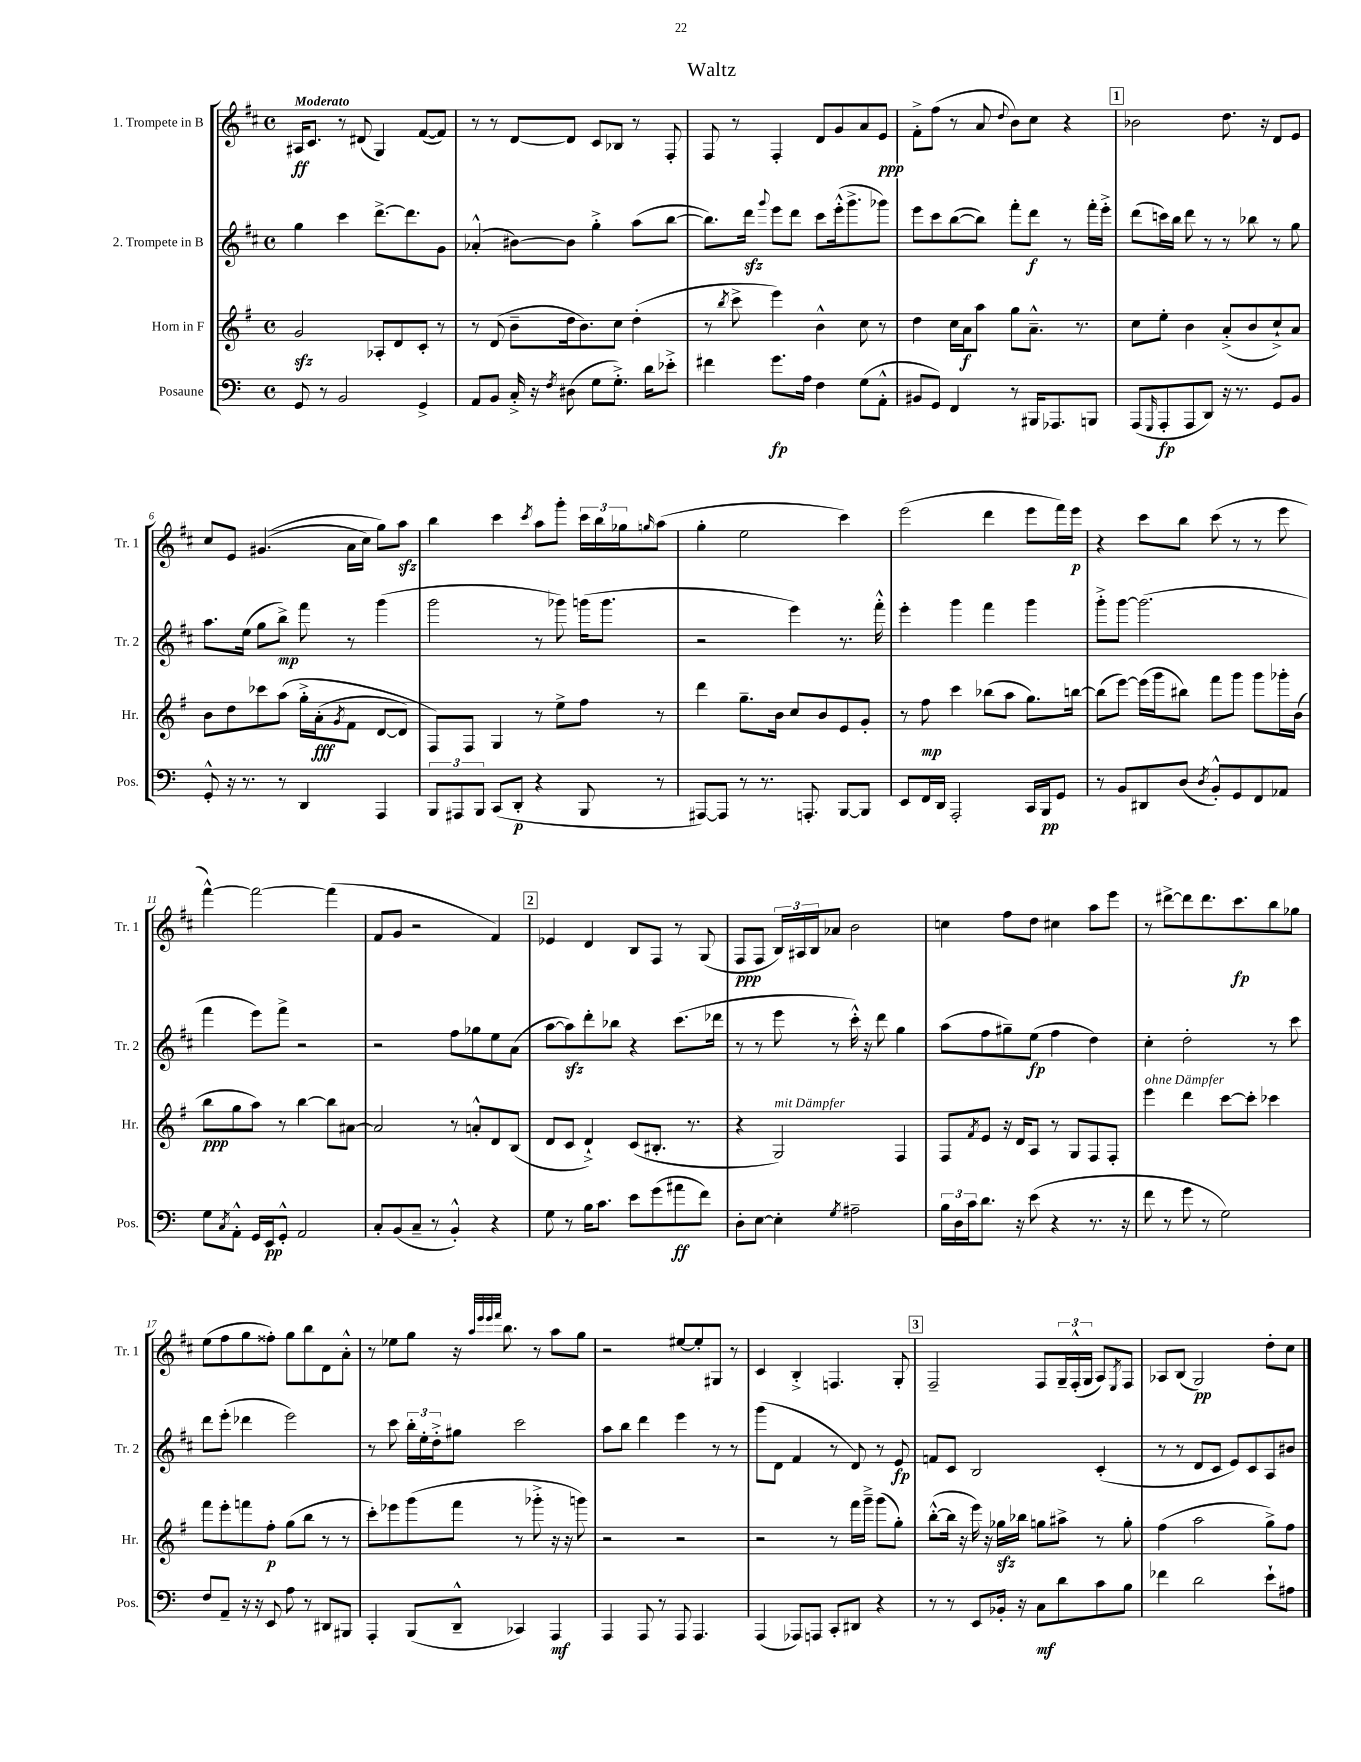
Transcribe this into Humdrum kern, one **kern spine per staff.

**kern	**kern	**kern	**kern
*staff4	*staff3	*staff2	*staff1
*clefF4	*clefG2	*clefG2	*clefG2
*k[]	*k[f#]	*k[f#c#]	*k[f#c#]
*M4/4	*M4/4	*M4/4	*M4/4
*met(c)	*met(c)	*met(c)	*met(c)
8GG/	2g/	4gg\	16A#/LK
.	.	.	8.c#/J
8r	.	.	.
2BB/	.	4ccc#\	8r
.	.	.	(8d#/
.	8A-'/L	[8.ddd^\L	4G/)
.	8d/	.	.
.	.	8.ddd\]	.
4GG^/	8c'/J	.	([8f#/L
.	8r	8g\J	8f#/]J)
=	=	=	=
8AA/L	8r	(4a-'^^/	8r
8BB/J	(8d/	.	8r
16C'^/	8b~\L	[8b#\L)	[8d/L
16r	.	.	.
8qF/	.	.	.
(8D#\	16dd\k	8b#\]J	8d/]J
.	8.b\)	.	.
8G\L	.	4gg'^\	8c#/L
8.G'^\J)	8cc\J	.	8B-/J
.	(4dd'\	(8aa\L	8r
16d\LK	.	.	.
8e-'^\J	.	[8bb\J	8F#'/
=	=	=	=
4f#\	8r	8.bb\]L)	8F#/
.	8qbb/	.	.
.	8ccc^\	.	8r
.	.	16ddd\Jk	.
.	.	8qqggg/	.
8.g\L	4eee\)	8eee\L	4F#'/
.	.	8ddd\J	.
16A\Jk	.	.	.
4F\	4b^^\	8ccc#\L	8d/L
.	.	(16eee'^^\k	8g/
.	.	8.ggg^\	.
(8G\L	8cc\	.	8a/
8AA'^^\J	8r	8ggg-\J)	8e/J
=	=	=	=
8BB#/L	4dd\	8eee\L	8f#'^\L
8GG/J)	.	8ccc#\	(8ff#\J
4FF/	16cc\LL	([8bb\	8r
.	16a\J	.	.
.	8aa\J	8bb\]J)	8a/
.	.	.	8qqdd/
8r	8gg\L	8fff#'\L	8b\L)
16BBB#/LK	8.a~^^\J	8ddd\J	8cc#\J
8.AAA-/	.	.	.
.	.	8r	4r
.	8.r	.	.
8BBB/J	.	16fff#'\LL	.
.	.	16eee'^\JJ	.
=	=	=	=
(8AAA/L	8cc\L	(8ddd\L	2b-\
16qqGGG/	.	.	.
8AAA'/	8ee'\J	16ccc\L)	.
.	.	16bb\JJ	.
8AAA/	4b\	8ddd\	.
8DD/J)	.	8r	.
16r	(8a'^/L	8r	8.dd\
8.r	.	.	.
.	8b/	8bb-\	.
.	.	.	16r
8GG/L	8cc`^/)	8r	8d/L
8BB/J	8a/J	8gg\	8e/J
=	=	=	=
8GG'^^/	8b\L	8.aa\L	8cc#/L
16r	8dd\	.	8e/J
8.r	.	(16ee\Jk	.
.	8ccc-\	8gg\L	&((4.g#/
8r	&(8aa\J	8bb^\J)	.
4DD/	16gg'^\LL	8fff#\	.
.	(16a'\J	.	.
.	8qg/	.	.
.	8f#\J	8r	16a\LL
.	.	.	16cc#\JJ)
4AAA/	[8d/L	(4ggg\	8gg\L&)
.	8d/]J)	.	8aa\J
=	=	=	=
12BBB/L	8F#/L&)	2ggg\	4bb\
12AAA#/	.	.	.
.	8F#/J	.	.
12BBB/J	.	.	.
(8CC/L	4G/	.	4ccc#\
8DD'/J	.	.	.
.	.	.	8qccc#/
4r	8r	8r	8aa\L
.	8ee^\L	8ggg-\)	8ggg'\J
8BBB/	8ff#\J	(16ggg\LK	24ccc#\LL
.	.	.	24bb\
.	.	8.ggg\J	.
.	.	.	24gg-\J
.	.	.	16qqgg/
8r	8r	.	(8aa\J
=	=	=	=
[8AAA#/L)	4ddd\	2r	4gg'\
8AAA#/]J	.	.	.
8r	8.gg~\L	.	2ee\
8.r	.	.	.
.	16b\Jk	.	.
.	8cc/L	4eee\)	.
8.AAA'/	.	.	.
.	8b/	.	.
[8BBB/L	8e/	8.r	4ccc#\)
8BBB/]J	8g'/J	.	.
.	.	16fff#'^^\	.
=	=	=	=
8EE/L	8r	4eee'\	(2eee\
16FF/L	8ff#\	.	.
16DD/JJ	.	.	.
2AAA'/	4ccc\	4ggg\	.
.	(8bb-\L	4fff#\	4ddd\
.	8aa\J	.	.
16CC/LL	8.gg\L)	4ggg\	8eee\L
16BBB/J	.	.	.
8GG/J	.	.	16fff#\L)
.	[16bb\Jk	.	16eee\JJ
=	=	=	=
8r	(8bb\]L	8ggg'^\L	4r
8BB/L	[8eee\J)	[8ggg\J	.
8DD#/	(16eee\]LL	(2.ggg\]	8ccc#\L
.	16ggg\J	.	.
(8D/J	8bb#\J)	.	8bb\J
8qD/	.	.	.
8BB'^^/L)	8fff#\L	.	(8ccc#\
8GG/	8ggg\J	.	8r
8FF/	8ggg\L	.	8r
8AA-/J	16ggg-'\L	.	8eee\
.	(16b\JJ	.	.
=	=	=	=
8G\L	8bb\L	4fff#\	[4fff#^^\)
8qC/	.	.	.
8AA'^^\J	8gg\	.	.
16GG/LL	8aa\J)	8eee\L)	2fff#\_
16EE/J	.	.	.
8GG'^^/J	8r	8fff#^\J	.
2AA/	[4bb\	2r	.
.	8bb\]L	.	(4fff#\]
.	[8a#\J	.	.
=	=	=	=
8C'/L	2a#/]	2r	8f#/L
(8BB/	.	.	8g/J
8C~/J	.	.	2r
8r	.	.	.
4BB'^^/)	8r	8ff#\L	.
.	8a'^^/L	8gg-\	.
4r	8d/	8ee\	4f#/)
.	(8B/J	(8a\J	.
=	=	=	=
8G\	8d/L	[8aa\L	4e-/
8r	8c/J	8aa\])	.
16B\LK	4d`^/)	8ddd'\	4d/
8.c\J	.	.	.
.	.	8bb-\J	.
8e\L	(8c/L	4r	8B/L
(8g\	8.B#'/J	.	8F#/J
8a#\	.	(8.ccc#\L	8r
.	8.r	.	.
8f\J)	.	.	(8G/
.	.	16ddd-\Jk	.
=	=	=	=
8D'\L	4r	8r	8F#/L
[8E\J	.	8r	8F#/J
4E'\]	2G/)	8eee\	24B/LL)
.	.	.	24A#/
.	.	.	24B/J
.	.	8r	8a-/J
8qG/	.	.	.
2A#~\	.	16ccc#'^^\)	2b\
.	.	16r	.
.	.	8ddd\	.
.	4F#/	4gg\	.
=	=	=	=
24B\LL	8F#/L	(8aa\L	4cc\
24D\	.	.	.
24c\J	.	.	.
.	8qf#/	.	.
8.d\J	8e/J	8ff#\	.
.	16r	8gg#~\)	8ff#\L
16r	16d/LK	.	.
(8e\	8A/J	(8ee\J	8dd\J
4r	8r	4ff#\	4cc#\
.	8G/L	.	.
8.r	8F#/	4dd\)	8aa\L
.	8F#'/J	.	8eee\J
16r	.	.	.
=	=	=	=
8f\	4eee\	4cc#'\	8r
8r	.	.	[8ddd#^\L
8g\	4ddd\	2dd'\	8ddd#\]
8r	.	.	8.ddd#\
2G\)	[8ccc\L	.	.
.	.	.	8.ccc#\
.	8ccc'\]J	.	.
.	4ccc-\	8r	8bb\
.	.	8ccc#\	8gg-\J
=	=	=	=
8F/L	8fff#\L	8ddd\L	(8ee\L
8AA~/J	8eee'\	(8eee'\J	8ff#\
16r	8fff\	4ddd-\	8gg\
16r	.	.	.
8EE/	8ff#'\J	.	8ff##'\J)
8A\	(8gg\L	2eee\)	8gg\L
8r	8bb\J	.	8bb\
8DD#/L	8r	.	8d\
8BBB#/J	8r	.	8a'^^\J
=	=	=	=
4AAA'/	8ccc'\L)	8r	8r
.	8eee-\	8ccc#\	8ee-\L
(8BBB/L	(8ggg\	24bb'\LL	8gg\J
.	.	24ee'\	.
.	.	24dd'^\J	.
8DD~^^/J	8fff#\J	8gg#\J	16r
.	.	.	32qqaa/LLL
.	.	.	32qqeee/
.	.	.	32qqeee/
.	.	.	32qqfff#/JJJ
.	.	.	8.bb\
4CC-/)	8r	2ccc#\	.
.	8ggg-'^\	.	8r
4AAA/	16r	.	8aa\L
.	16r	.	.
.	8ggg\)	.	8gg\J
=	=	=	=
4AAA/	2r	8aa\L	2r
.	.	8bb\J	.
8AAA/	.	4ddd\	.
8r	.	.	.
8AAA/	2r	4eee\	[8ee#/L
4.AAA/	.	.	8ee#'/]
.	.	8r	8G#/J
.	.	8r	8r
=	=	=	=
(4AAA/	2r	(8ggg\L	4c#/
.	.	8d\J	.
8AAA-/L)	.	4f#/	4B'^/
8AAA/J	.	.	.
8CC'/L	8r	8r	4.F/
8DD#/J	16fff#\LL	8d/)	.
.	16ggg~^\JJ	.	.
4r	(8ggg\L	8r	.
.	8gg'\J)	8e/	8G'/
=	=	=	=
8r	([8bb'^^\L	8f/L	2F#~/
8r	16bb\]Jk	8c#/J	.
.	16r	.	.
8EE/L	16eee\)	2B/	.
.	16r	.	.
16BB-'/Jk	16gg-\LL	.	.
16r	16bb-\JJ	.	.
8C\L	8gg\L	.	8F#/L
8d\	8aa#^\J	.	24G~/L
.	.	.	(24F#'^^/
.	.	.	24G/JJ
8c\	8r	(4c#'/	8A/L)
.	.	.	8qE/
8B\J	8gg'\	.	8F#/J
=	=	=	=
4f-\	(4ff#\	8r	8A-/L
.	.	8r	(8B/J
2d\	2aa\	8d/L	2G/)
.	.	8c#/J	.
.	.	8e/L)	.
.	.	8c#/	.
8e`\L	8gg^\L)	8A/	8dd'\L
8A#\J	8ff#\J	8b#/J	8cc#\J
==	==	==	==
*-	*-	*-	*-
